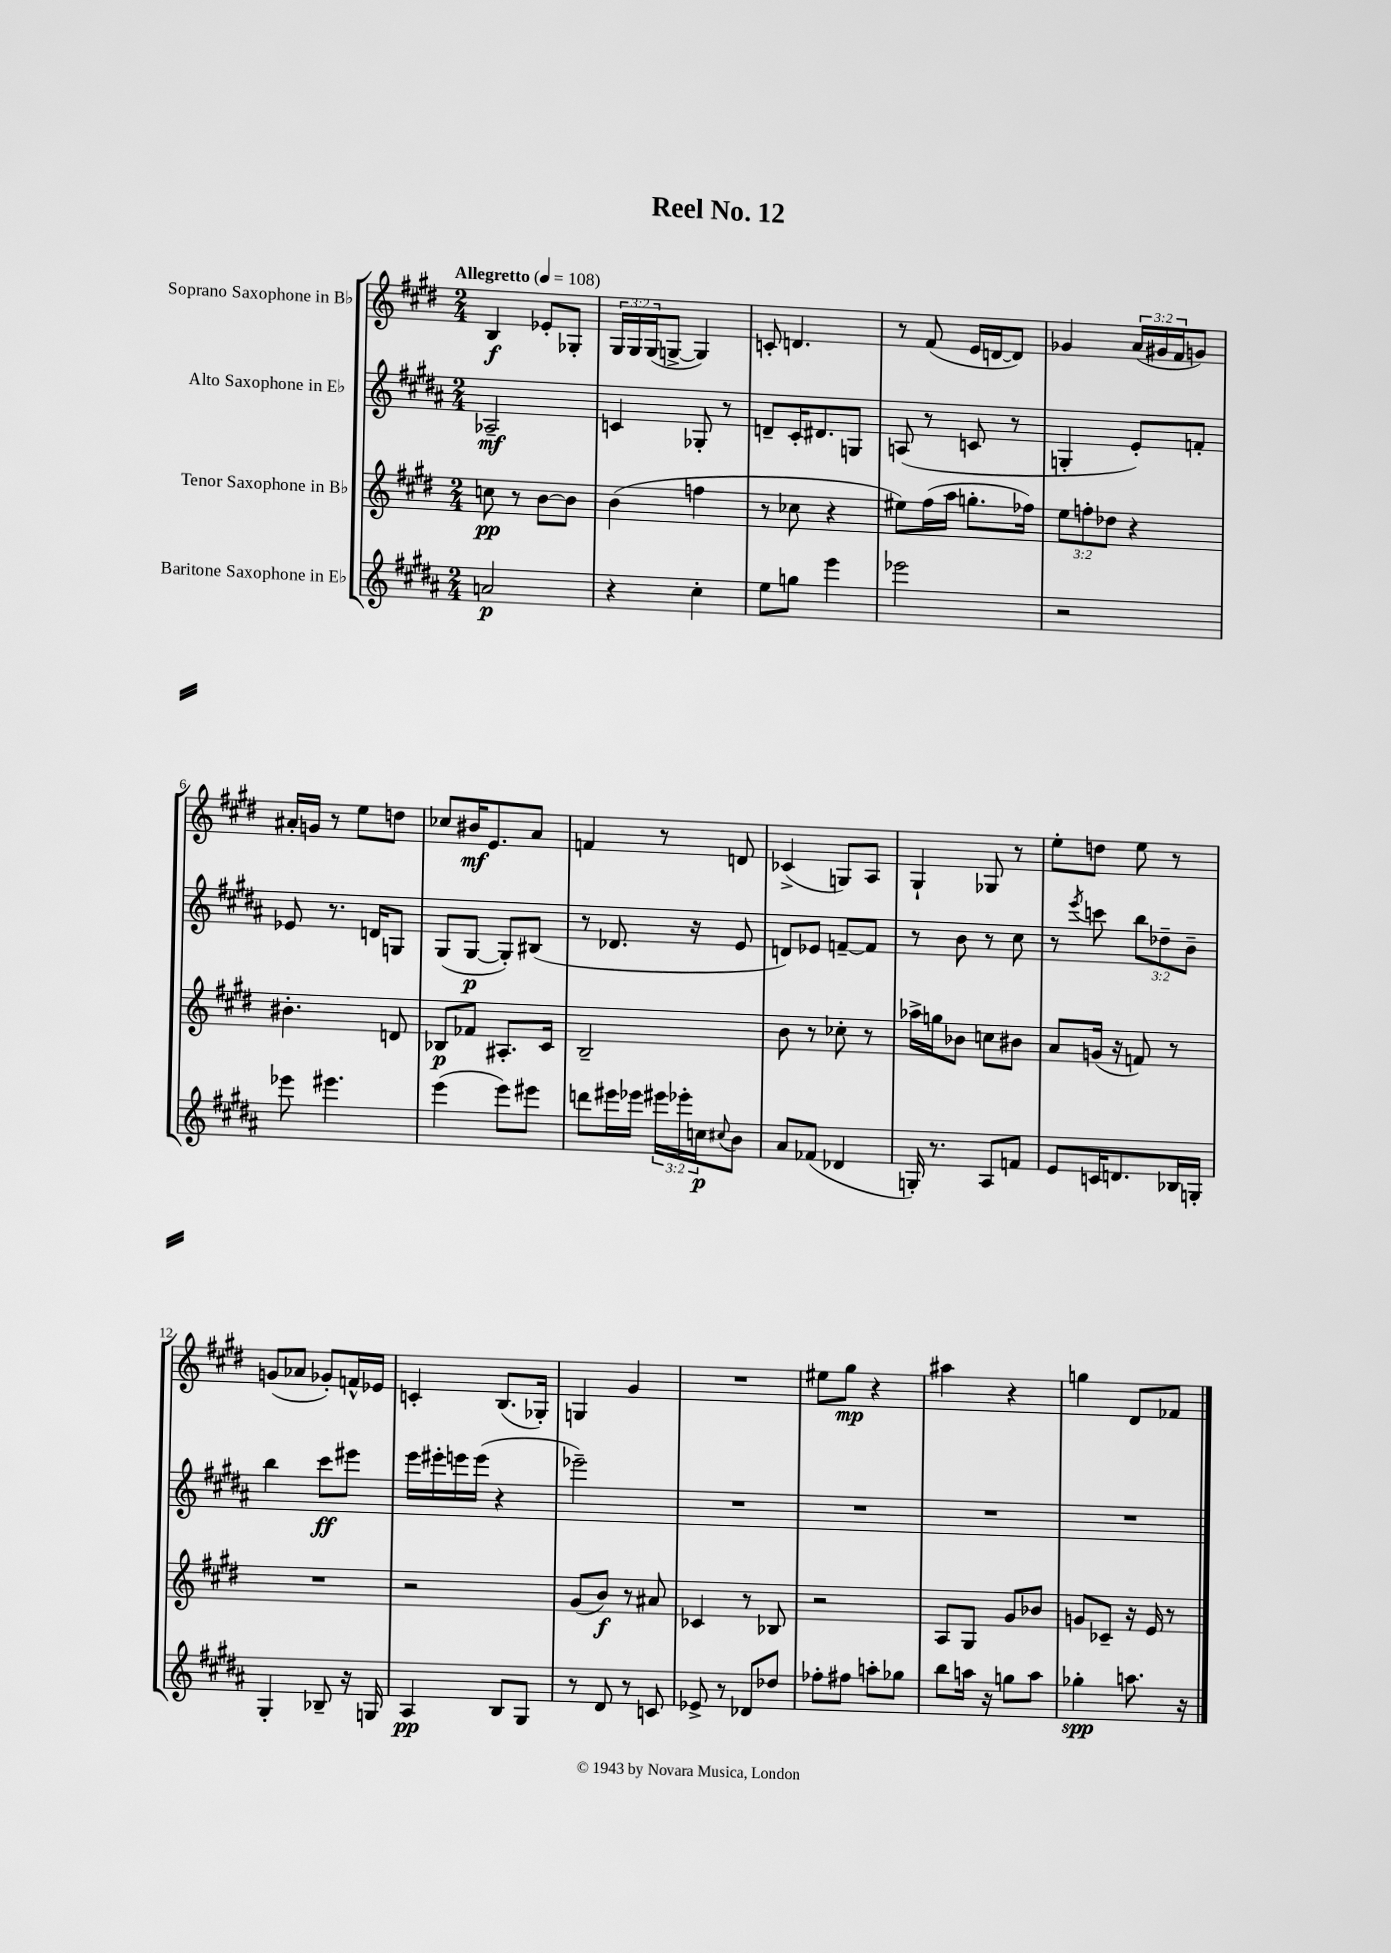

**kern	**kern	**kern	**kern
*staff4	*staff3	*staff2	*staff1
*clefG2	*clefG2	*clefG2	*clefG2
*k[f#c#g#d#a#]	*k[f#c#g#d#]	*k[f#c#g#d#a#]	*k[f#c#g#d#]
*M2/4	*M2/4	*M2/4	*M2/4
*MM108	*MM108	*MM108	*MM108
2a	8cc	2A-~	4B
.	8r	.	.
.	[8b	.	8e-'
.	8b]	.	8G-'
=	=	=	=
4r	(4b	4c	24G#
.	.	.	24G#
.	.	.	(24G#
.	.	.	[8G^
4cc#'	4ff	8G-'	4G])
.	.	8r	.
=	=	=	=
8ee	8r	8d~	8c'
8gg	8cc-	16c#'	4.d
.	.	8.d#	.
4eee	4r	.	.
.	.	8G	.
=	=	=	=
2eee-	8ee#)	(8A	8r
.	(16ff#	8r	(8f#
.	16aa	.	.
.	8.gg'	8c	16e
.	.	.	[16d
.	.	8r	8d])
.	16ff-)	.	.
=	=	=	=
2r	12ee	4G'	4g-
.	12ff'	.	.
.	12dd-	.	.
.	4r	8e')	(24a
.	.	.	24g#
.	.	.	24f#
.	.	8f'	8g)
=	=	=	=
8eee-	4.b#'	8e-	16a#'
.	.	.	16g
4.eee#	.	8.r	8r
.	.	.	8ee
.	.	16d	.
.	8d	8G	8dd
=	=	=	=
(4eee	8B-	(8G#	8cc-
.	8f-	[8G#	16b#
.	.	.	8.e
8eee)	8.A#'	8G#'])	.
8eee#	.	(8B#	8a
.	16c#	.	.
=	=	=	=
8ddd	2B~	8r	4f
16eee#	.	8.d-	.
16eee-	.	.	.
24eee#	.	.	8r
24eee-'	.	.	.
.	.	16r	.
24cc	.	.	.
8qqcc#	.	.	.
8b	.	8e	8d
=	=	=	=
8a#	8b	8d)	(4c-^
(8f-	8r	8e-	.
4d-	8cc-'	[8f~	8G)
.	8r	8f]	8A
=	=	=	=
16G')	16aa-^	8r	4G#`
8.r	16gg	.	.
.	8b-	8b	.
8A#	8cc	8r	8G-
8f	8b#	8cc#	8r
=	=	=	=
8e	8a	8r	8ee'
.	.	8qeee	.
16c	(16g	8ccc	8dd
8.d	16r	.	.
.	8f)	12bb	8ee
.	.	12dd-~	.
16B-	8r	.	8r
.	.	12b~	.
16G'	.	.	.
=	=	=	=
4G#'	2r	4bb	(8g
.	.	.	8a-
8B-~	.	8ccc#	8g-')
16r	.	8eee#	16f^^
16G	.	.	16e-
=	=	=	=
4A#	2r	16eee	4c'
.	.	16eee#'	.
.	.	16eee	.
.	.	(16eee	.
8B	.	4r	(8.B
8G#	.	.	.
.	.	.	16G-')
=	=	=	=
8r	(8g#	2eee-~)	4G
8d#	8b)	.	.
8r	8r	.	4g#
8c	8a#	.	.
=	=	=	=
8e-^	4c-	2r	2r
8r	.	.	.
8d-	8r	.	.
8dd-	8B-	.	.
=	=	=	=
8ff-'	2r	2r	8ee#
8ff#	.	.	8gg#
8aa'	.	.	4r
8gg-	.	.	.
=	=	=	=
8bb	8A	2r	4aa#
16aa	8G#	.	.
16r	.	.	.
8gg	8g#	.	4r
8aa	8b-	.	.
=	=	=	=
4gg-'	8g	2r	4gg
.	8c-~	.	.
8.aa	16r	.	8d#
.	16e	.	.
.	8r	.	8f-
16r	.	.	.
==	==	==	==
*-	*-	*-	*-
